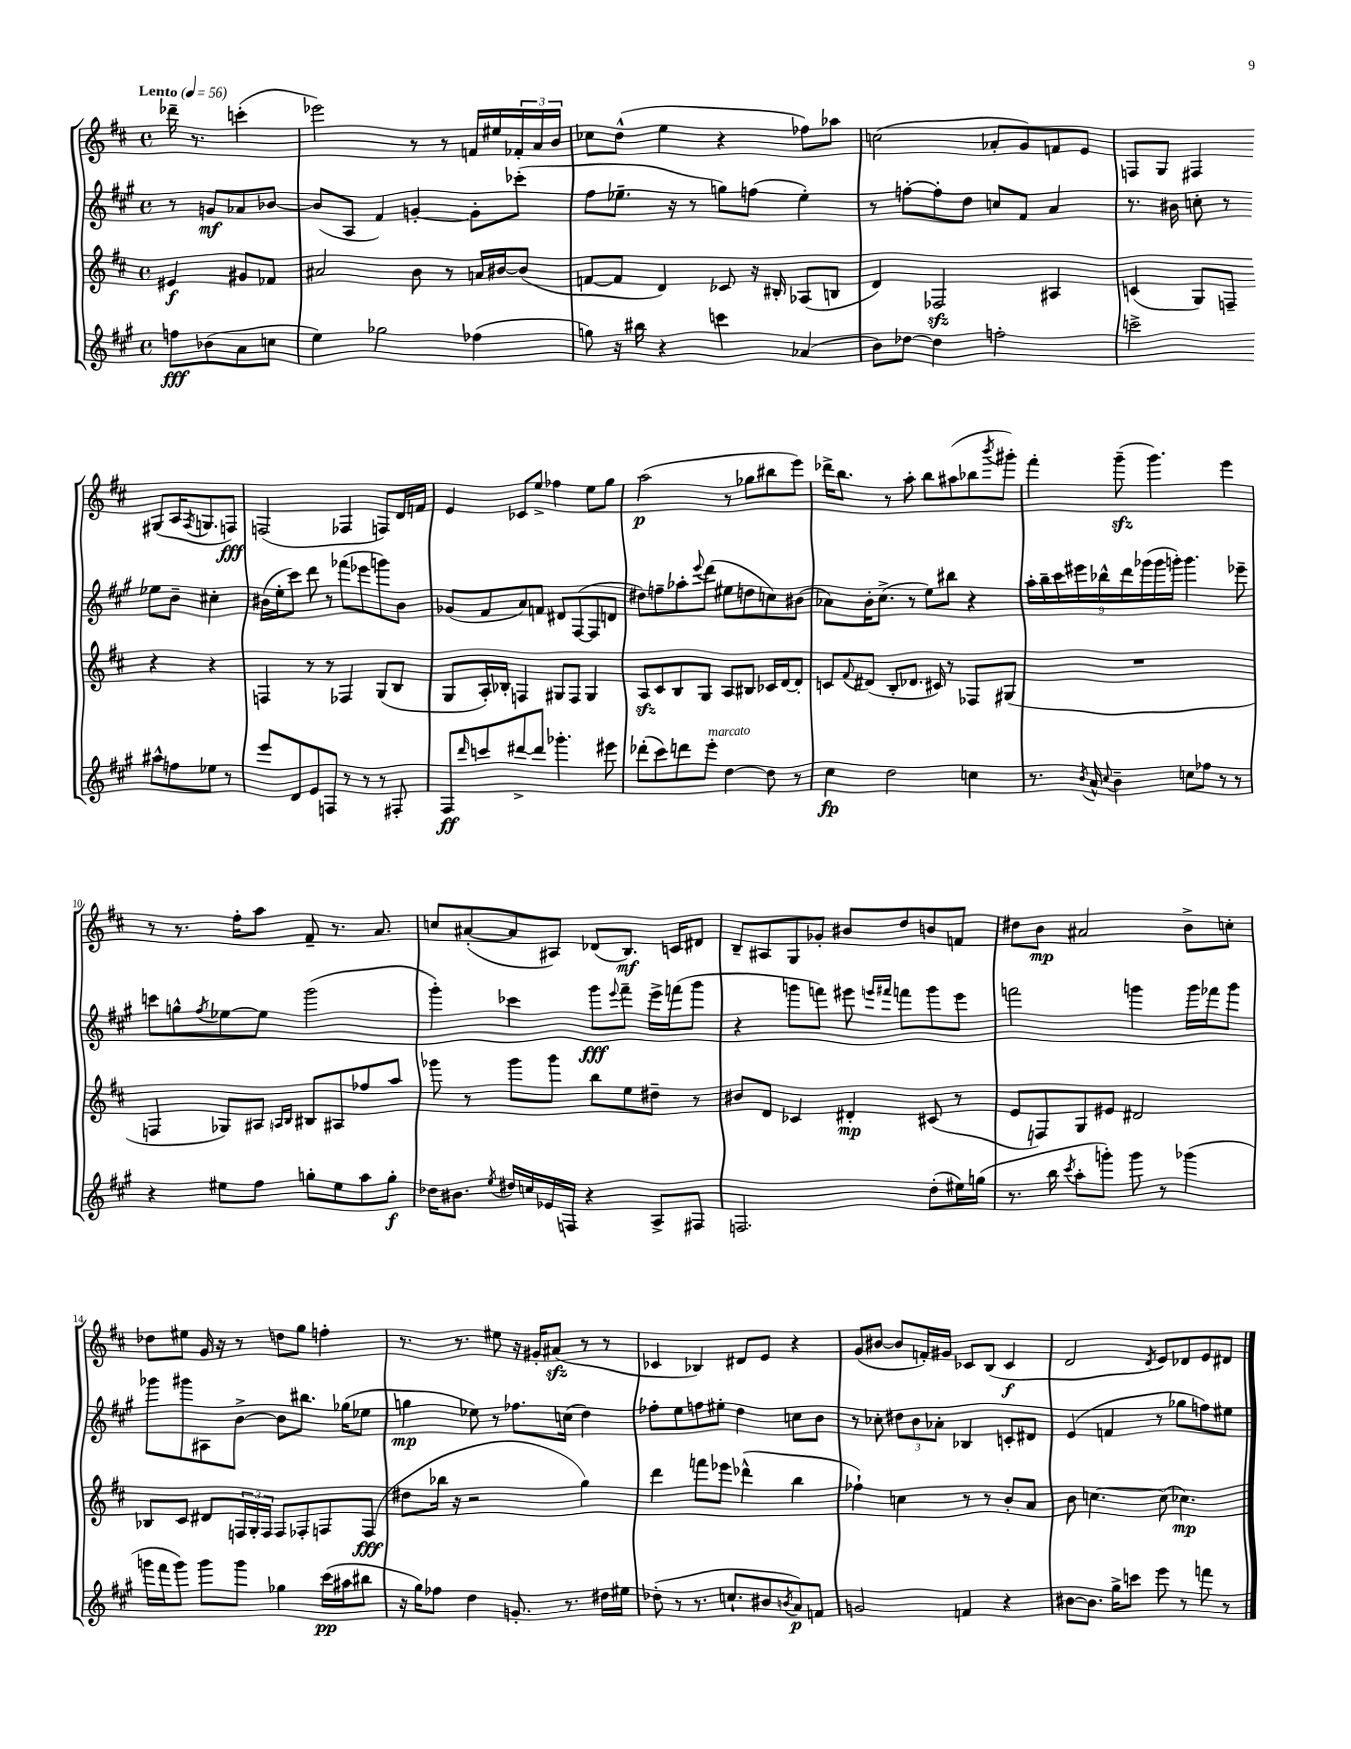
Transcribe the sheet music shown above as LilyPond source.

<<
\new StaffGroup <<
\new Staff = "s0" {
    \clef treble \key d \major \defaultTimeSignature \time 4/4 \partial 2 \tempo "Lento" 4 = 56
    des'''16-- r8. c'''4-.( |
    ees'''2) r8 r8 f'16 eis''16 \tuplet 3/2 { fes'16-. a'16 b'16 } |
    ces''8 d''8-^( e''4 r4 fes''8) aes''8 |
    c''2( aes'8-. g'8) f'8 e'8 |
    f8 g8 fis4 gis8( a16 \acciaccatura { fis8 } g8. f8\fff) |
    f2( fes4 f8) d'16 f'16 |
    e'4 ces'8 e''8-> fes''4 e''8 g''8 |
    a''2\p( r8 ges''8 bis''8 e'''8) |
    des'''16-> b''8. r8 a''8-. b''8 ais''8( bes''8 \acciaccatura { b'''8 } gis'''8-.) |
    fis'''4-. g'''8--\sfz( g'''4.) e'''4 |
    r8 r8. fis''16-. a''8 fis'8-- r8. a'8. |
    c''8 ais'8~-.( ais'8 ais8) des'8( b8.\mf) c'16 dis'8 |
    b8-- ais8 g8 ges'8-. bis'8 d''8 b'8 f'8 |
    dis''8 b'8\mp ais'2 b'8-> c''8-. |
    des''8 eis''8 g'16 r16 r8 d''8 g''8 f''4-. |
    r8. r8. eis''8 r16 gis'16-. ais'8\sfz( r8 r8 |
    ces'4 bes4) dis'8 e'8 r4 |
    g'8( bis'8~ bis'8 f'16-.) gis'16 ces'8 b8( ces'4\f |
    d'2 \acciaccatura { d'8 } e'8) des'8 e'8 dis'8 \bar "|." |
}
\new Staff = "s1" {
    \clef treble \key a \major \defaultTimeSignature \time 4/4 \partial 2
    r8 g'8\mf aes'8 bes'8~ |
    bes'8( a8 fis'4) g'4~-. g'8-. ces'''8-.( |
    fis''8 ees''8.-- r16 r8 g''8) f''8( ees''4-.) |
    r8 f''8~-. f''8-. d''8 c''8 fis'8 a'4 |
    r8. bis'16 c''8-. r8 ees''8 bis'8-- cis''4-. |
    bis'16( e''16-. cis'''8) d'''8 r8 fes'''8( ees'''8 g'''8) bis'8 |
    ges'8( fis'8 a'8) f'8 dis'8 fis8~( fis8 d'8 |
    dis''8) f''8-- aes''8-. \appoggiatura { e'''8 } d'''8( eis''8 d''8 c''8) bis'8( |
    aes'8) b'16-. cis''8.->( r8 e''8) bis''8 r4 |
    \tuplet 9/8 { a''16-. b''16-- cis'''16 eis'''16 bes''16-^ d'''16 ges'''16( ges'''16 g'''16-.) } g'''4. ees'''8-- |
    c'''8 g''8-^ \acciaccatura { fis''8 } ees''8~ ees''8 gis'''2( |
    gis'''4-.) ces'''4 gis'''8\fff \appoggiatura { e'''8 } fis'''8-- e'''16-> f'''16( gis'''8 |
    r4 g'''8 f'''8) eis'''8 \grace { e'''16 fis'''16 } f'''8 g'''8 e'''8 |
    f'''2 g'''4 g'''16 fes'''16 g'''8 |
    ges'''8 gis'''8 ais8 b'8~-> b'8 bis''8. ges''16( ees''8 |
    g''4\mp ees''8) r8 fes''8. c''16( d''4) |
    fes''8-. e''8 f''8 eis''8-. d''4 c''8 b'8 |
    r8 ces''8-. \tuplet 3/2 { dis''8 b'8 aes'8-. } bes4 c'8-. dis'8 |
    e'4( f'4 r8 ges''8 f''8) eis''8 \bar "|." |
}
\new Staff = "s2" {
    \clef treble \key d \major \defaultTimeSignature \time 4/4 \partial 2
    eis'4\f gis'8 fes'8 |
    ais'2 b'8 r8 a'16 bis'16~ bis'8( |
    f'8~ f'8 d'4) ces'8 r16 bis16-. aes8( b8 |
    d'4) fes2\sfz ais4 |
    c'4( g8) f8-- r4 r4 |
    f4 r8 r8 fes4 g8( b8 |
    g8 a16-.) bes16-. f4 gis8 f8 gis4 |
    a8\sfz cis'8 b8 g8 a8 bis8 ces'16 d'16~ d'8-. |
    c'8 \appoggiatura { fis'8 } dis'8( b8-. des'8. cis'16) r8 fes8 gis8( |
    R1 |
    f4 ges8) ais8 \grace { a16 b16 } bis8 ais8 fes''8 a''8 |
    ges'''8 r8 ges'''8 ges'''8 b''8 e''8 dis''8-- r8 |
    bis'8 d'8 ces'4 dis'4-.\mp cis'8( r8 |
    e'8 f8) g8 eis'8 dis'2 |
    bes8 cis'8 dis'8 \tuplet 3/2 { f16 g16-. f16 } f8 fes8-. f8 f8\fff( |
    dis''8 bes''16 r16 r2 g''4) |
    d'''4 f'''8 ees'''8 des'''4-^( b''4 |
    fes''4-!) c''4 r8 r8 b'8-. a'8 |
    b'8 c''4.~ c''8( ces''4.\mp) \bar "|." |
}
\new Staff = "s3" {
    \clef treble \key a \major \defaultTimeSignature \time 4/4 \partial 2
    f''8\fff bes'8( a'8 c''8 |
    e''4) ges''2 fes''4( |
    g''8) r16 bis''16 r4 c'''4 aes'4( |
    b'8) des''8~ des''4 f''2-. |
    c'''2-> ais''8-^ f''8 ees''8 r8 |
    e'''8 d'8 e'8 f8 r8 r8 r8 fis8-. |
    fis8\ff \grace { d'''16 } c'''8 dis'''8~-> dis'''8 ges'''4.-. eis'''8 |
    des'''8-.( cis'''8) d'''8 e'''8-.^\markup { \italic "marcato" } d''4~ d''8 r8 |
    cis''4\fp d''2 c''4 |
    r8. \acciaccatura { b'8 } a'16-^ \appoggiatura { cis''8 } b'4-- c''8 fes''8 r8 r8 |
    r4 eis''8 fis''8 g''8-. eis''8 a''8 g''8-.\f |
    des''16 bis'8. \acciaccatura { e''8 } dis''16 c''16 ees'16 f16 r4 a8-> fis8 |
    f2. d''8-.( eis''16) g''16( |
    r8. b''16 \acciaccatura { cis'''8 } a''8-. g'''8-.) g'''8 r8 ges'''4( |
    g'''16 fis'''16 g'''8) g'''8 g'''8 ges''4 cis'''16\pp( ais''16 bis''8 |
    r16 gis''16) fes''8 d''4 g'8.-. r8. dis''16 eis''16 |
    des''8-.( r8 r8. c''8.-! bis'8 \acciaccatura { b'8 } a'8\p) f'8 |
    g'2 f'4 r4 |
    bis'8~ bis'8. gis''16-> c'''8 e'''8 r8 f'''8 r8 \bar "|." |
}
>>
>>
